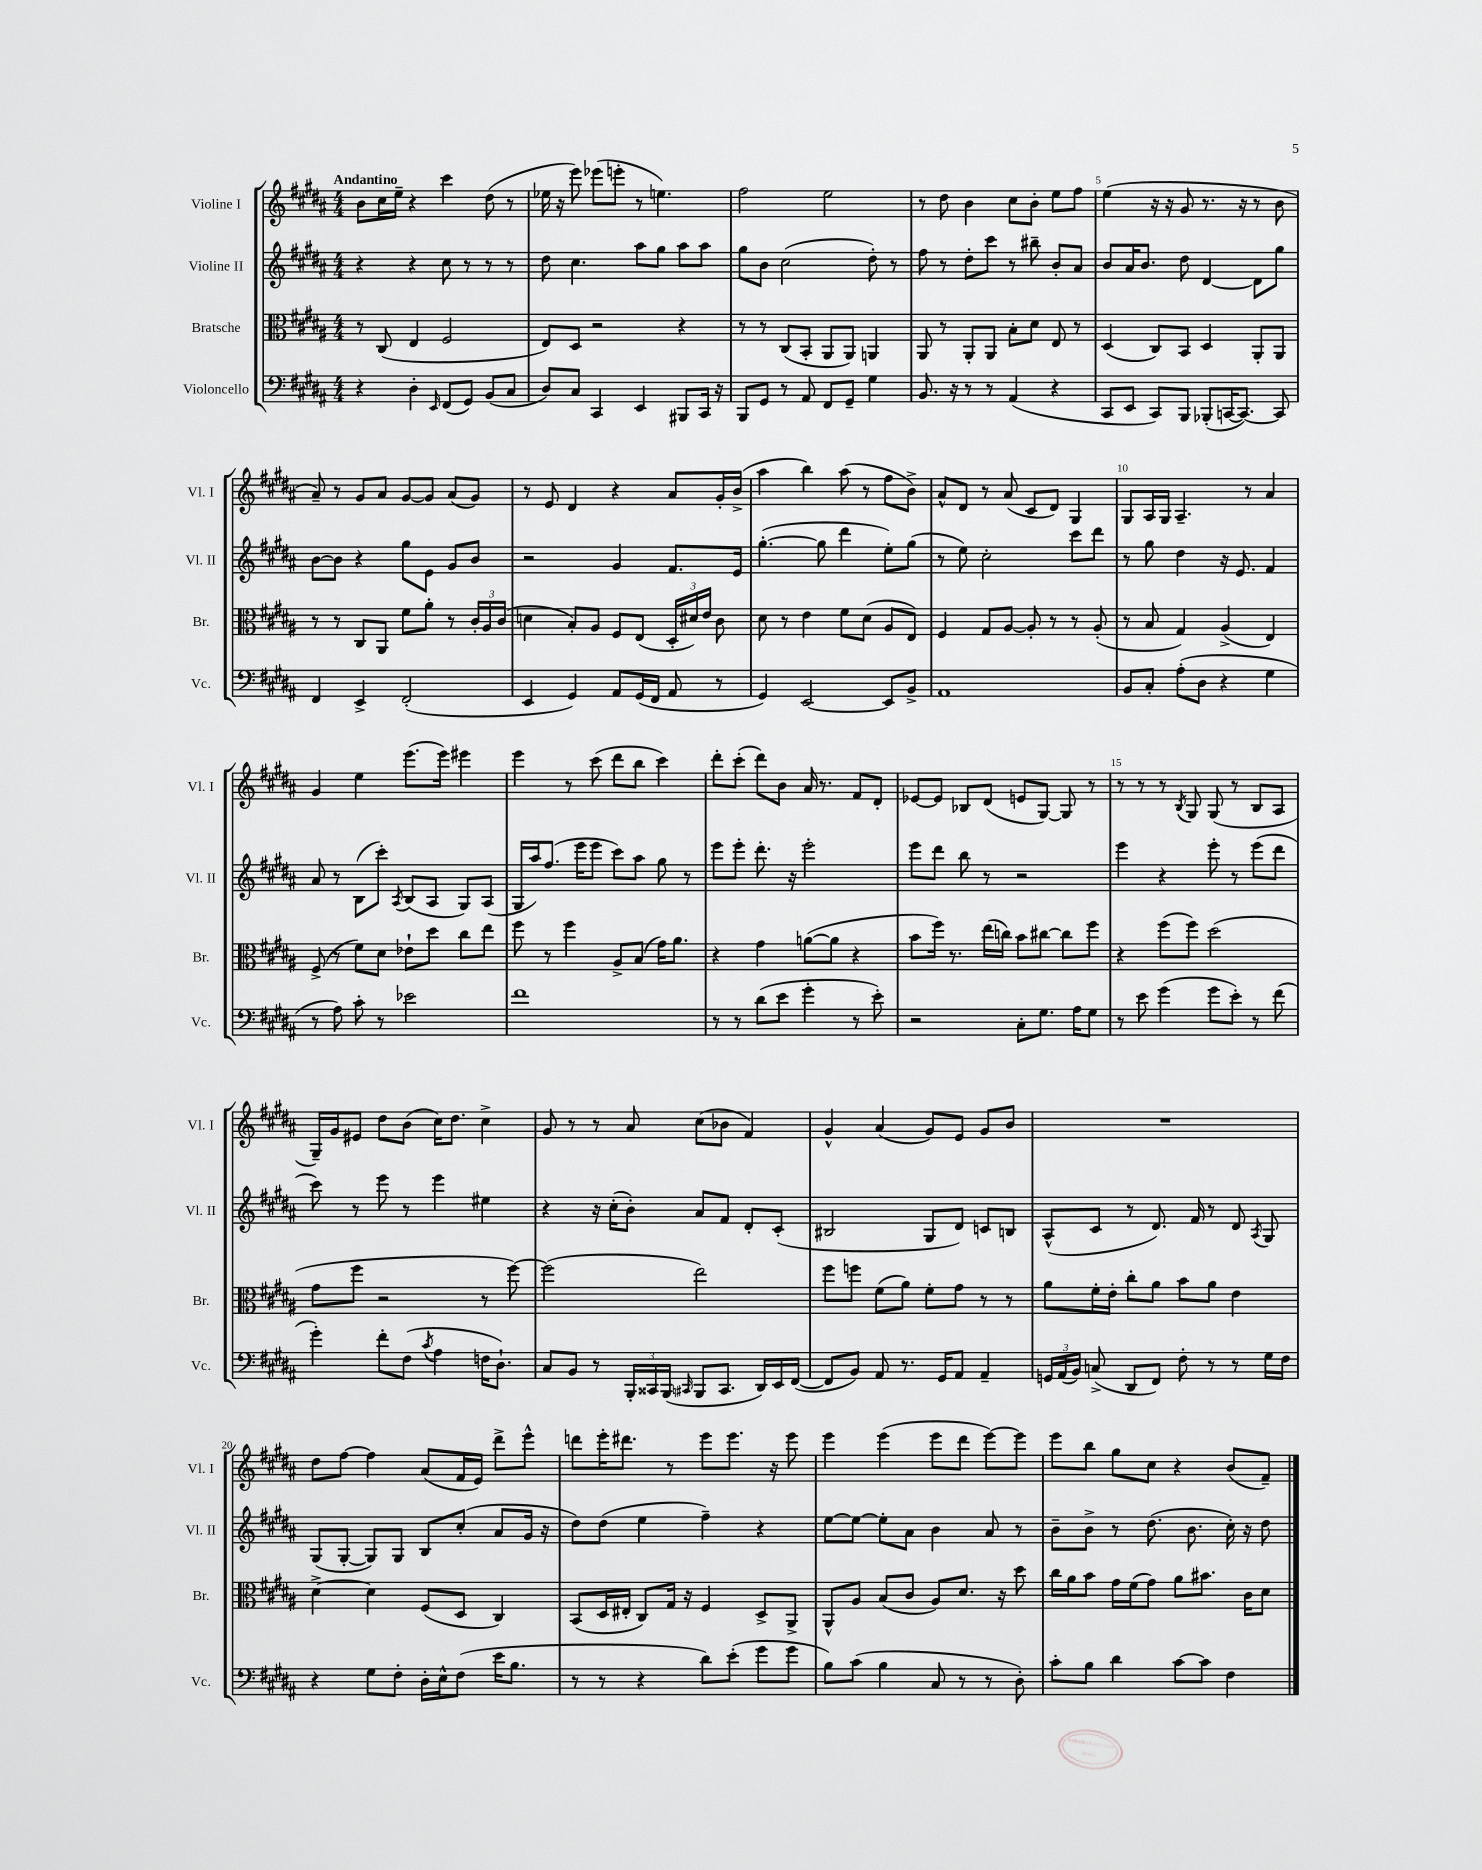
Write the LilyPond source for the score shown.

<<
\new StaffGroup <<
\new Staff = "s0" \with { instrumentName = "Violine I" shortInstrumentName = "Vl. I" } {
    \clef treble \key b \major \numericTimeSignature \time 4/4 \tempo "Andantino"
    \autoBeamOff b'8[ cis''16 e''16]-- r4 cis'''4 dis''8( r8 |
    ees''16 r16 e'''8) ees'''8[( e'''8]-. r8 e''4.) |
    fis''2 e''2 |
    r8 dis''8 b'4 cis''8[ b'8]-. e''8[ fis''8] |
    e''4( r16 r16 gis'8 r8. r16 r8 b'8 |
    ais'8--) r8 gis'8[ ais'8] gis'8[~ gis'8] ais'8[( gis'8]) |
    r8 e'8 dis'4 r4 ais'8[ gis'16-. b'16]->( |
    ais''4 b''4) ais''8( r8 fis''8[ b'8]->) |
    ais'8[-^ dis'8] r8 ais'8( cis'8[ dis'8]) gis4 |
    gis8[ ais16 gis16] ais4.-- r8 ais'4 |
    gis'4 e''4 e'''8.[( e'''16]) eis'''4 |
    e'''4 r8 cis'''8( dis'''8[ b''8] cis'''4) |
    dis'''8[-. cis'''8]-.( dis'''8[) b'8] ais'16 r8. fis'8[ dis'8]-. |
    ees'8[~ ees'8] bes8[ dis'8]( e'8[ gis8]~) gis8 r8 |
    r8 r8 r8 \acciaccatura { b8 } gis8 gis8( r8 b8[ ais8] |
    gis16[--) gis'16 eis'8] dis''8[ b'8]( cis''16[) dis''8.] cis''4-> |
    gis'8 r8 r8 ais'8 cis''8[( bes'8] fis'4) |
    gis'4-^ ais'4( gis'8[) e'8] gis'8[ b'8] |
    R1 |
    dis''8[ fis''8]~ fis''4 ais'8[( fis'16 e'16]) dis'''8[-> e'''8]-^ |
    d'''8[ e'''16-. dis'''8.] r8 e'''8[ e'''8.] r16 e'''8 |
    e'''4 e'''4( e'''8[ dis'''8] e'''8[~) e'''8] |
    e'''8[ b''8] gis''8[ cis''8] r4 b'8[( fis'8]--) \bar "|." |
}
\new Staff = "s1" \with { instrumentName = "Violine II" shortInstrumentName = "Vl. II" } {
    \clef treble \key b \major \numericTimeSignature \time 4/4
    \autoBeamOff r4 r4 cis''8 r8 r8 r8 |
    dis''8 cis''4. ais''8[ gis''8] ais''8[ ais''8] |
    gis''8[ b'8] cis''2( dis''8-.) r8 |
    fis''8 r8 dis''8[-. cis'''8] r8 bis''8-- b'8[-. ais'8] |
    b'8[ ais'16 b'8.] dis''8 dis'4~ dis'8[ gis''8] |
    b'8[~ b'8] r4 gis''8[ e'8] gis'8[ b'8] |
    r2 gis'4 fis'8.[ e'16] |
    gis''4.~-.( gis''8 dis'''4 e''8[-.) gis''8]( |
    r8 e''8) cis''2-. cis'''8[ dis'''8] |
    r8 gis''8 dis''4 r16 e'8. fis'4 |
    ais'8 r8 b8[( cis'''8]-.) \acciaccatura { ais8 } b8[( ais8] gis8[) ais8]( |
    gis16[ ais''16) fis''8.]( e'''16[ e'''8] cis'''8[) ais''8] gis''8 r8 |
    e'''8[ e'''8]-. dis'''8.-. r16 e'''2-. |
    e'''8[ dis'''8] b''8 r8 r2 |
    e'''4 r4 e'''8-. r8 e'''8[( dis'''8] |
    cis'''8) r8 e'''8 r8 e'''4 eis''4 |
    r4 r16 cis''16[-.( b'8]-.) ais'8[ fis'8] dis'8[-. cis'8]-.( |
    bis2 gis8[ dis'8]) c'8[ b8] |
    ais8[-^( cis'8] r8 dis'8.) fis'16 r8 dis'8 \acciaccatura { ais8 } gis8 |
    gis8[( gis8]~-. gis8[) gis8] b8[ cis''8]-.( ais'8[ gis'16] r16 |
    dis''8[) dis''8]( e''4 fis''4--) r4 |
    e''8[~ e''8]~ e''8[-. ais'8] b'4 ais'8 r8 |
    b'8[-- b'8]-> r8 dis''8.( b'8. cis''16-.) r16 dis''8 \bar "|." |
}
\new Staff = "s2" \with { instrumentName = "Bratsche" shortInstrumentName = "Br." } {
    \clef alto \key b \major \numericTimeSignature \time 4/4
    \autoBeamOff r8 cis8( e4 fis2 |
    e8[) dis8] r2 r4 |
    r8 r8 cis8[( b,8]-. ais,8[ ais,8]) a,4 |
    ais,8 r8 ais,8[-. ais,8] b8[-. dis'8] e8 r8 |
    dis4( cis8[) b,8] dis4 ais,8[-. ais,8] |
    r8 r8 cis8[ ais,8] fis'8[ ais'8]-. r8 \tuplet 3/2 { cis'16[-. ais16 cis'16]( } |
    d'4 b8[-.) ais8] fis8[ e8]( \tuplet 3/2 { dis16[-. dis'16) e'16] } cis'8 |
    dis'8 r8 e'4 fis'8[ dis'8]( ais8[ e8]) |
    fis4 gis8[ ais8]~ ais8-. r8 r8 ais8-.( |
    r8 b8 gis4) ais4->( e4) |
    fis8->( r8 fis'8[) dis'8] ees'8[-! dis''8] cis''8[ e''8] |
    fis''8 r8 fis''4 ais8[-> b8]( gis'16[) ais'8.] |
    r4 gis'4 a'8[~( a'8] r4 |
    b'8[ fis''16]) r8. e''16[( c''16]) b'8[ cis''8]~ cis''8[ fis''8] |
    r4 fis''8[( fis''8]) dis''2( |
    gis'8[ fis''8] r2 r8 fis''8~) |
    fis''2( e''2) |
    fis''8[ f''8] fis'8[( ais'8]) fis'8[-. gis'8] r8 r8 |
    ais'8[ fis'16-. e'16]-. cis''8[-. ais'8] b'8[ ais'8] e'4 |
    dis'4~-> dis'4 fis8[( dis8] cis4) |
    b,8[( dis16 eis16]-. cis8[) gis16] r16 fis4 dis8[-> ais,8]-> |
    ais,8[-^ ais8] b8[( cis'8] ais8[) dis'8.] r16 dis''8 |
    cis''16[ ais'16 b'8] gis'16[ fis'16( gis'8]) ais'8[ bis'8.] cis'16[ dis'8] \bar "|." |
}
\new Staff = "s3" \with { instrumentName = "Violoncello" shortInstrumentName = "Vc." } {
    \clef bass \key b \major \numericTimeSignature \time 4/4
    \autoBeamOff r4 dis4-. \grace { e,16 } fis,8[( gis,8]) b,8[( cis8] |
    dis8[) cis8] cis,4 e,4 bis,,8[ cis,16] r16 |
    b,,8[ gis,8] r8 ais,8 fis,8[ gis,8]-- gis4 |
    b,8. r16 r8 r8 ais,4( r4 |
    cis,8[ e,8] cis,8[) b,,8] bes,,8[-.( c,16~ c,8.]~) c,8 |
    fis,4 e,4-> fis,2-.( |
    e,4 gis,4) ais,8[ gis,16( fis,16] ais,8 r8 |
    gis,4) e,2~ e,8[ b,8]-> |
    ais,1 |
    b,8[ cis8]-. ais8[-.( dis8] r4 gis4 |
    r8 ais8) cis'8-. r8 ees'2 |
    fis'1 |
    r8 r8 dis'8[( e'8] gis'4-. r8 e'8-.) |
    r2 cis8[-. gis8.] ais16[ gis8] |
    r8 e'8 gis'4( gis'8[ e'8]-.) r8 fis'8( |
    gis'4-.) fis'8[-. fis8]( \acciaccatura { cis'8 } ais4 f16[ dis8.]-!) |
    cis8[ b,8] r8 \tuplet 3/2 { b,,16[-. cisis,16 b,,16]( } \grace { cis,16 } b,,8[ cis,8.] dis,16[) e,16 fis,16]~( |
    fis,8[ b,8]) ais,8 r8. gis,16[ ais,8] ais,4-- |
    \tuplet 3/2 { g,16[ ais,16( b,16]) } c8->( dis,8[ fis,8]) fis8-. r8 r8 gis16[ fis16] |
    r4 gis8[ fis8]-. dis16[-. e16-^ fis8]( e'16[ b8.] |
    r8 r8 r4 dis'8[) e'8]-.( gis'8[ gis'8] |
    b8[) cis'8]( b4 cis8 r8 r8 dis8-.) |
    cis'8[-. b8] dis'4 cis'8[~ cis'8] fis4 \bar "|." |
}
>>
>>
\layout { \context { \Score \override BarNumber.break-visibility = ##(#f #t #t) barNumberVisibility = #(every-nth-bar-number-visible 5) } }
